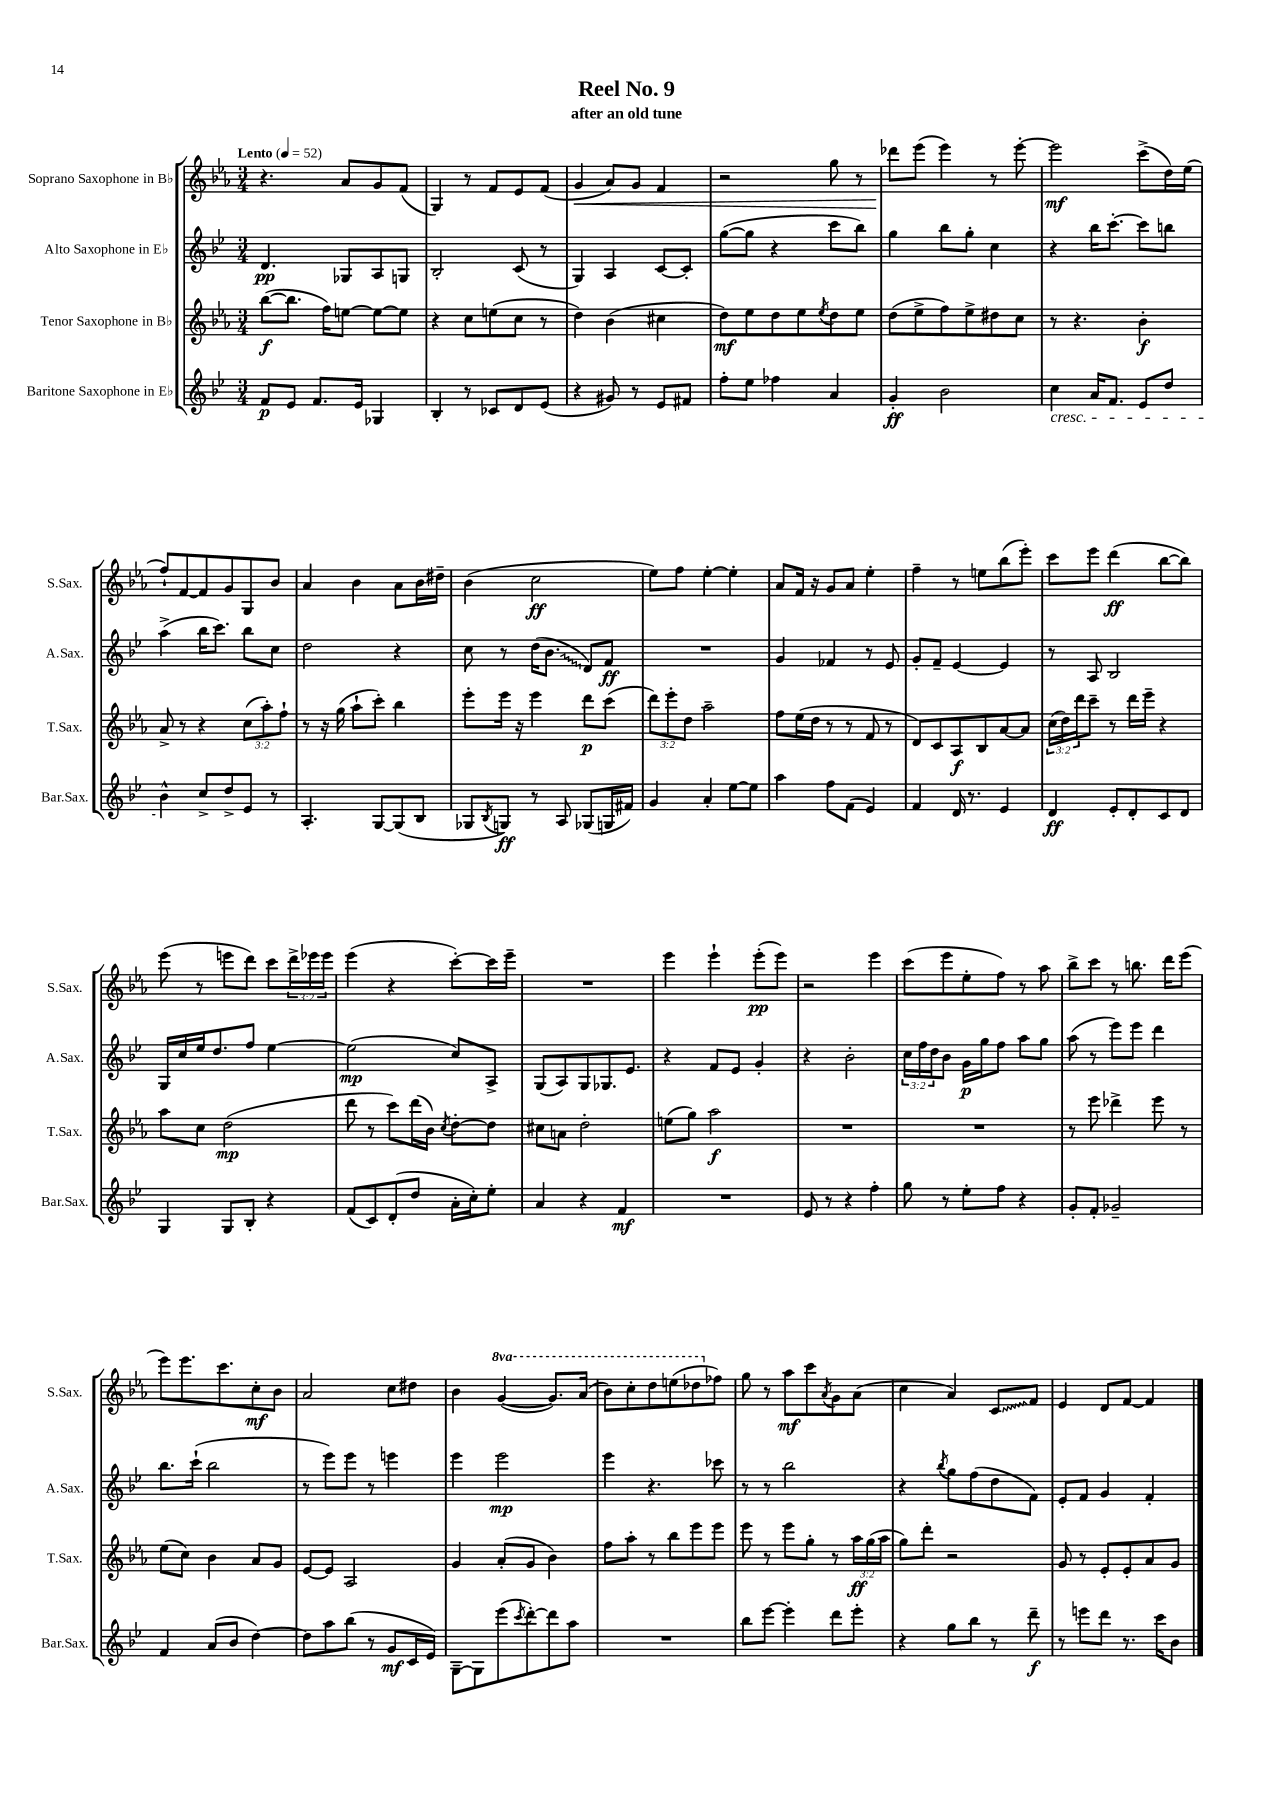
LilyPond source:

\header { title = "Reel No. 9" subtitle = "after an old tune" }
<<
\new StaffGroup <<
\new Staff = "s0" \with { instrumentName = "Soprano Saxophone in Bb" shortInstrumentName = "S.Sax." } {
    \clef treble \key ees \major \numericTimeSignature \time 3/4 \override Staff.TupletNumber.text = #tuplet-number::calc-fraction-text \set Staff.ottavationMarkups = #ottavation-simple-ordinals \tempo "Lento" 4 = 52
    r4. aes'8 g'8 f'8( |
    g4) r8 f'8 ees'8 f'8( |
    g'4\< aes'8) g'8 f'4 |
    r2 g''8 r8 |
    des'''8\! ees'''8( ees'''4) r8 ees'''8~-. |
    ees'''2\mf c'''8->( d''16) ees''16( |
    f''8-!) f'8~ f'8 g'8 g8 bes'8 |
    aes'4 bes'4 aes'8 bes'16 dis''16-- |
    bes'4( c''2\ff |
    ees''8) f''8 ees''4~-. ees''4-. |
    aes'8 f'16 r16 g'8 aes'8 ees''4-. |
    f''4-- r8 e''8 bes''8( ees'''8-.) |
    c'''8 ees'''8 d'''4\ff( bes''8~ bes''8) |
    ees'''8( r8 e'''8 d'''8) c'''8 \tuplet 3/2 { d'''16-> ees'''16 ees'''16 } |
    ees'''4( r4 c'''8~-.) c'''16 ees'''16-- |
    R2. |
    ees'''4 ees'''4-! ees'''8-.\pp( ees'''8) |
    r2 ees'''4 |
    c'''8( ees'''8 ees''8-. f''8) r8 aes''8 |
    bes''8-> c'''8 r8 b''8. d'''16 ees'''8( |
    ees'''8) ees'''8. c'''8. c''8-.\mf bes'8 |
    aes'2 c''8 dis''8 |
    bes'4 \ottava #1 g''4~( g''8.) aes''16( |
    bes''8) c'''8-. d'''8 e'''8( des'''8 \ottava #0 fes''8) |
    g''8 r8 aes''8\mf c'''8 \acciaccatura { aes'8 } g'8 aes'8( |
    c''4 aes'4) \once \override Glissando.style = #'zigzag c'8\glissando f'8 |
    ees'4 d'8 f'8~ f'4 \bar "|." |
}
\new Staff = "s1" \with { instrumentName = "Alto Saxophone in Eb" shortInstrumentName = "A.Sax." } {
    \clef treble \key bes \major \numericTimeSignature \time 3/4 \override Staff.TupletNumber.text = #tuplet-number::calc-fraction-text
    d'4.\pp ges8 a8 g8 |
    bes2-. c'8( r8 |
    g4) a4 c'8~ c'8-. |
    g''8~( g''8 r4 c'''8 bes''8) |
    g''4 bes''8 g''8-. c''4 |
    r4 bes''16 c'''8.~-. c'''8 b''8 |
    a''4->( bes''16 c'''8.) bes''8 c''8 |
    d''2 r4 |
    c''8 r8 d''16( \once \override Glissando.style = #'zigzag bes'8.\glissando d'8) f'8\ff |
    R2. |
    g'4 fes'4 r8 ees'8 |
    g'8-. f'8-- ees'4~ ees'4 |
    r8 a8 bes2 |
    g16 c''16 ees''16 d''8. f''8 ees''4~ |
    ees''2\mp( c''8) a8-> |
    g8( a8) g8 ges8. ees'8. |
    r4 f'8 ees'8 g'4-. |
    r4 bes'2-. |
    \tuplet 3/2 { c''16 f''16 d''16 } bes'8 g'16\p g''16 f''8 a''8 g''8 |
    a''8( r8 ees'''8) ees'''8 d'''4 |
    bes''8. c'''16-!( bes''2 |
    r8 ees'''8) ees'''8 r8 e'''4 |
    ees'''4 ees'''2\mp |
    ees'''4 r4. ces'''8 |
    r8 r8 bes''2 |
    r4 \acciaccatura { bes''8 } g''8 f''8( d''8 f'8) |
    ees'8-. f'8 g'4 f'4-. \bar "|." |
}
\new Staff = "s2" \with { instrumentName = "Tenor Saxophone in Bb" shortInstrumentName = "T.Sax." } {
    \clef treble \key ees \major \numericTimeSignature \time 3/4 \override Staff.TupletNumber.text = #tuplet-number::calc-fraction-text
    bes''8~\f( bes''8. f''16) e''8~ e''8~ e''8 |
    r4 c''8 e''8( c''8 r8 |
    d''4) bes'4( cis''4 |
    d''8\mf) ees''8 d''8 ees''8 \acciaccatura { ees''8 } d''8 ees''8 |
    d''8( ees''8-> f''8) ees''8-> dis''8 c''8 |
    r8 r4. bes'4-.\f |
    aes'8-> r8 r4 \tuplet 3/2 { c''8( aes''8-.) f''8-! } |
    r8 r16 g''16( aes''8-! c'''8-.) bes''4 |
    ees'''8-. ees'''16 r16 ees'''4 d'''8\p c'''8( |
    \tuplet 3/2 { d'''8) ees'''8-. d''8 } aes''2-- |
    f''8 ees''16( d''16 r8 r8 f'8 r8 |
    d'8) c'8 aes8\f bes8 aes'8~ aes'8 |
    \tuplet 3/2 { c''16( d''16) d'''16 } c'''8-- r8 d'''16 ees'''16-- r4 |
    aes''8 c''8 d''2\mp( |
    d'''8 r8 c'''8) d'''16( bes'16) \acciaccatura { c''8 } d''8~-. d''8 |
    cis''8 a'8 d''2-. |
    e''8( g''8) aes''2\f |
    R2. |
    R2. |
    r8 ees'''8 des'''4-> ees'''8 r8 |
    ees''8( c''8) bes'4 aes'8 g'8 |
    ees'8~ ees'8 aes2 |
    g'4 aes'8-.( g'8 bes'4) |
    f''8 aes''8-. r8 bes''8 ees'''8 ees'''8 |
    ees'''8 r8 ees'''8 g''8-. r8 \tuplet 3/2 { aes''16\ff g''16( aes''16 } |
    g''8) d'''8-. r2 |
    g'8 r8 ees'8-. ees'8-. aes'8 g'8 \bar "|." |
}
\new Staff = "s3" \with { instrumentName = "Baritone Saxophone in Eb" shortInstrumentName = "Bar.Sax." } {
    \clef treble \key bes \major \numericTimeSignature \time 3/4
    f'8\p ees'8 f'8. ees'16 ges4 |
    bes4-. r8 ces'8 d'8 ees'8( |
    r4 gis'8) r8 ees'8 fis'8 |
    f''8-. ees''8 fes''4 a'4 |
    g'4-.\ff bes'2 |
    c''4\cresc a'16 f'8. ees'8 d''8 |
    bes'4-^\! c''8-> d''8-> ees'8 r8 |
    a4.-. g8~ g8( bes8 |
    ges8 \acciaccatura { bes8 } g8\ff) r8 a8 ges8( g16 fis'16) |
    g'4 a'4-. ees''8~ ees''8 |
    a''4 f''8 f'8( ees'4) |
    f'4 d'16 r8. ees'4 |
    d'4\ff ees'8-. d'8-. c'8 d'8 |
    g4 g8 bes8-. r4 |
    f'8( c'8) d'8-.( d''8 a'16-. c''16-.) ees''8-. |
    a'4 r4 f'4\mf |
    R2. |
    ees'8 r8 r4 f''4-. |
    g''8 r8 ees''8-. f''8 r4 |
    g'8-. f'8-. ges'2-- |
    f'4 a'8( bes'8 d''4~) |
    d''8 a''8 bes''8( r8 g'8\mf c'16 ees'16) |
    g8~-- g8 ees'''8( \acciaccatura { c'''8 } d'''8~-.) d'''8 a''8 |
    R2. |
    bes''8 ees'''8~ ees'''4-. d'''8 ees'''8-. |
    r4 g''8 bes''8 r8 d'''8--\f |
    r8 e'''8 d'''8 r8. c'''16 bes'8 \bar "|." |
}
>>
>>
\layout { \context { \Score \remove "Bar_number_engraver" } }
